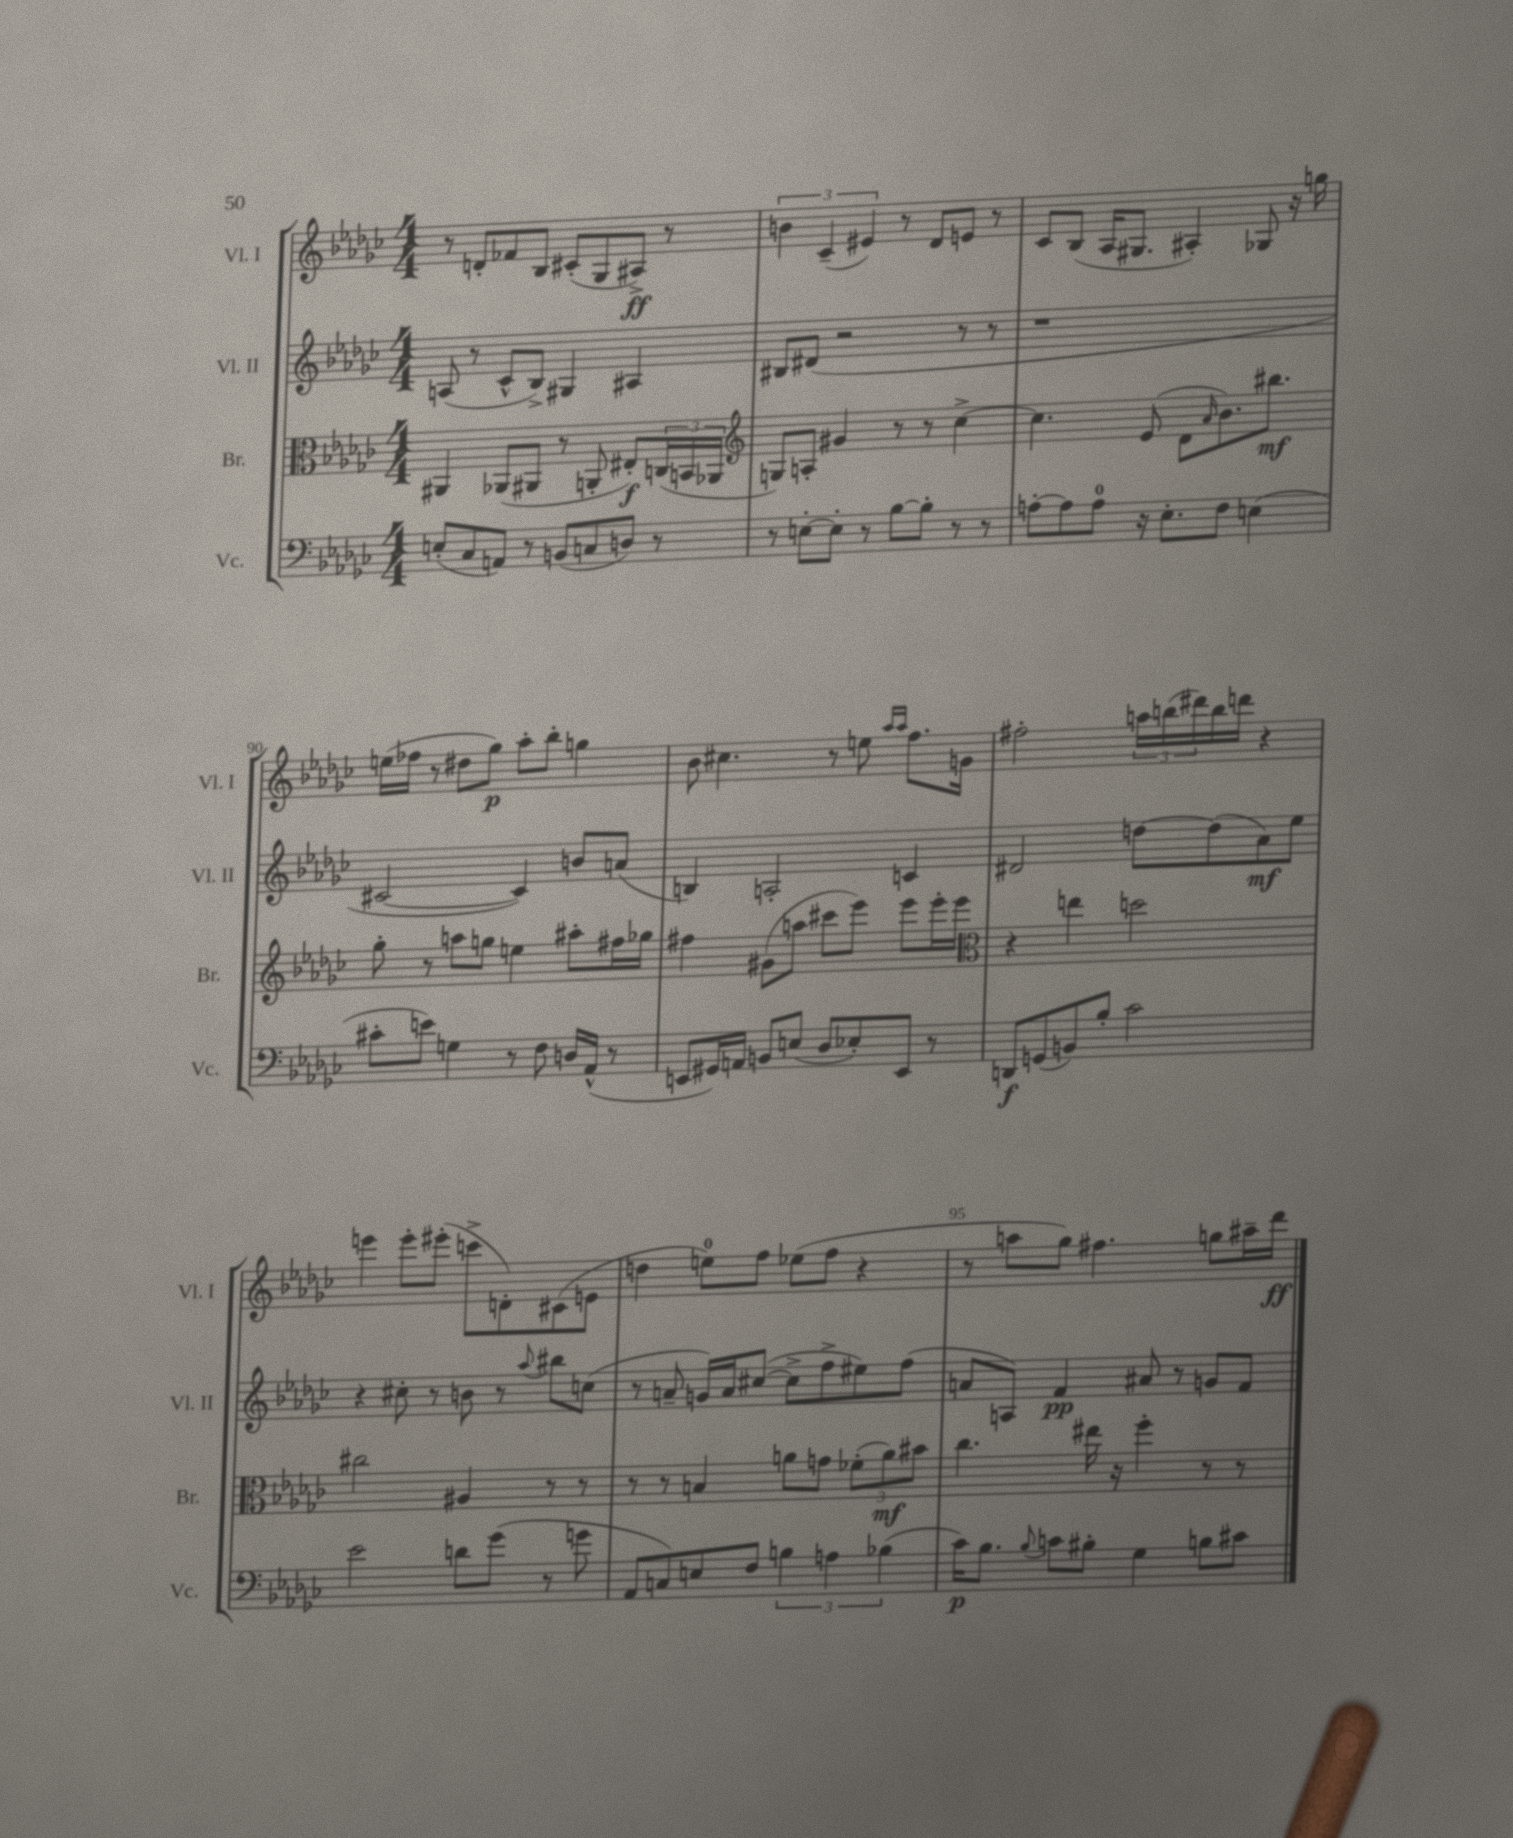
<<
\new StaffGroup <<
\new Staff = "s0" \with { instrumentName = "Vl. I" shortInstrumentName = "Vl. I" } {
    \clef treble \key ges \major \numericTimeSignature \time 4/4
    r8 d'8-. fes'8 bes8 cis'8-.( ges8 ais8->\ff) r8 |
    \tuplet 3/2 { b'4 ces'4--( eis'4) } r8 des'8 e'8 r8 |
    ces'8 bes8( aes16 gis8. ais4-.) ges8 r16 g''16 |
    e''16( fes''16 r8 dis''8 ges''8\p) aes''8-. bes''8-. g''4 |
    bes'8 cis''4. r8 e''8 \grace { aes''16 aes''16 } f''8. g'16 |
    fis''2-. \tuplet 3/2 { a''16 b''16( dis'''16) } b''16 d'''16 r4 |
    e'''4 e'''8-. eis'''8-.( c'''8-> d'8-.) cis'8( e'8 |
    d''4 e''8-0) f''8 ees''8( f''8 r4 |
    r8 a''8 ges''8) fis''4. g''8 ais''16-- des'''16\ff \bar "|." |
}
\new Staff = "s1" \with { instrumentName = "Vl. II" shortInstrumentName = "Vl. II" } {
    \clef treble \key ges \major \numericTimeSignature \time 4/4
    a8( r8 ces'8-^ bes8->) gis4 ais4 |
    bis8 dis'8( r2 r8 r8 |
    r1 |
    cis'2~ cis'4) b'8 a'8( |
    b4) a2-. c'4 |
    dis'2 d''8~ d''8( aes'8\mf) ees''8 |
    r4 cis''8-. r8 b'8 r8 \appoggiatura { aes''8 } bis''8 c''8( |
    r8 a'8-- g'16) a'16 cis''8~( cis''8-> f''8-> eis''8) f''8( |
    a'8 a8) f'4\pp ais'8 r8 g'8 f'8 \bar "|." |
}
\new Staff = "s2" \with { instrumentName = "Br." shortInstrumentName = "Br." } {
    \clef alto \key ges \major \numericTimeSignature \time 4/4
    ais,4 aes,8( ais,8 r8 a,8-. eis8-.\f) \tuplet 3/2 { c16( b,16 aes,16 } |
    \clef treble g8) a8-. gis'4 r8 r8 ces''4~-> |
    ces''4. ees'8( des'8 \grace { aes'16 } bes'8.) bis''8.\mf |
    ges''8-. r8 a''8 g''8 e''4 ais''8-. fis''16 ges''16 |
    fis''4 gis'8( a''8 cis'''8 ees'''8) ees'''8 ees'''16-. ees'''16 |
    \clef alto r4 e''4 d''2 |
    cis''2 ais4 r8 r8 |
    r8 r8 b4 a'8 g'8 \tuplet 3/2 { fes'8-.( a'8\mf) bis'8 } |
    ces''4. eis''16 r16 f''4-. r8 r8 \bar "|." |
}
\new Staff = "s3" \with { instrumentName = "Vc." shortInstrumentName = "Vc." } {
    \clef bass \key ges \major \numericTimeSignature \time 4/4
    e8-.( ces8 a,8) r8 b,8( c8 d8) r8 |
    r8 e8~-. e8-. r8 bes8~ bes8-. r8 r8 |
    a8~-. a8 a8-0 r16 ees8.-. f8 e4( |
    cis'8-. e'8) g4 r8 f8 d16 aes,16-^( r8 |
    e,8 gis,16) a,16 b,8 e8( des8 ees8-.) e,8 r8 |
    d,8\f g,8( b,8) bes8-. ces'2 |
    ees'2 d'8 ges'8( r8 g'8 |
    aes,8 c8) e8 f8 \tuplet 3/2 { b4 a4 bes4( } |
    ces'16\p) bes8. \appoggiatura { bes8 } c'8 bis8-. ges4 b8 cis'8 \bar "|." |
}
>>
>>
\layout { \context { \Score currentBarNumber = #87 \override BarNumber.break-visibility = ##(#f #t #t) barNumberVisibility = #(every-nth-bar-number-visible 5) } }
